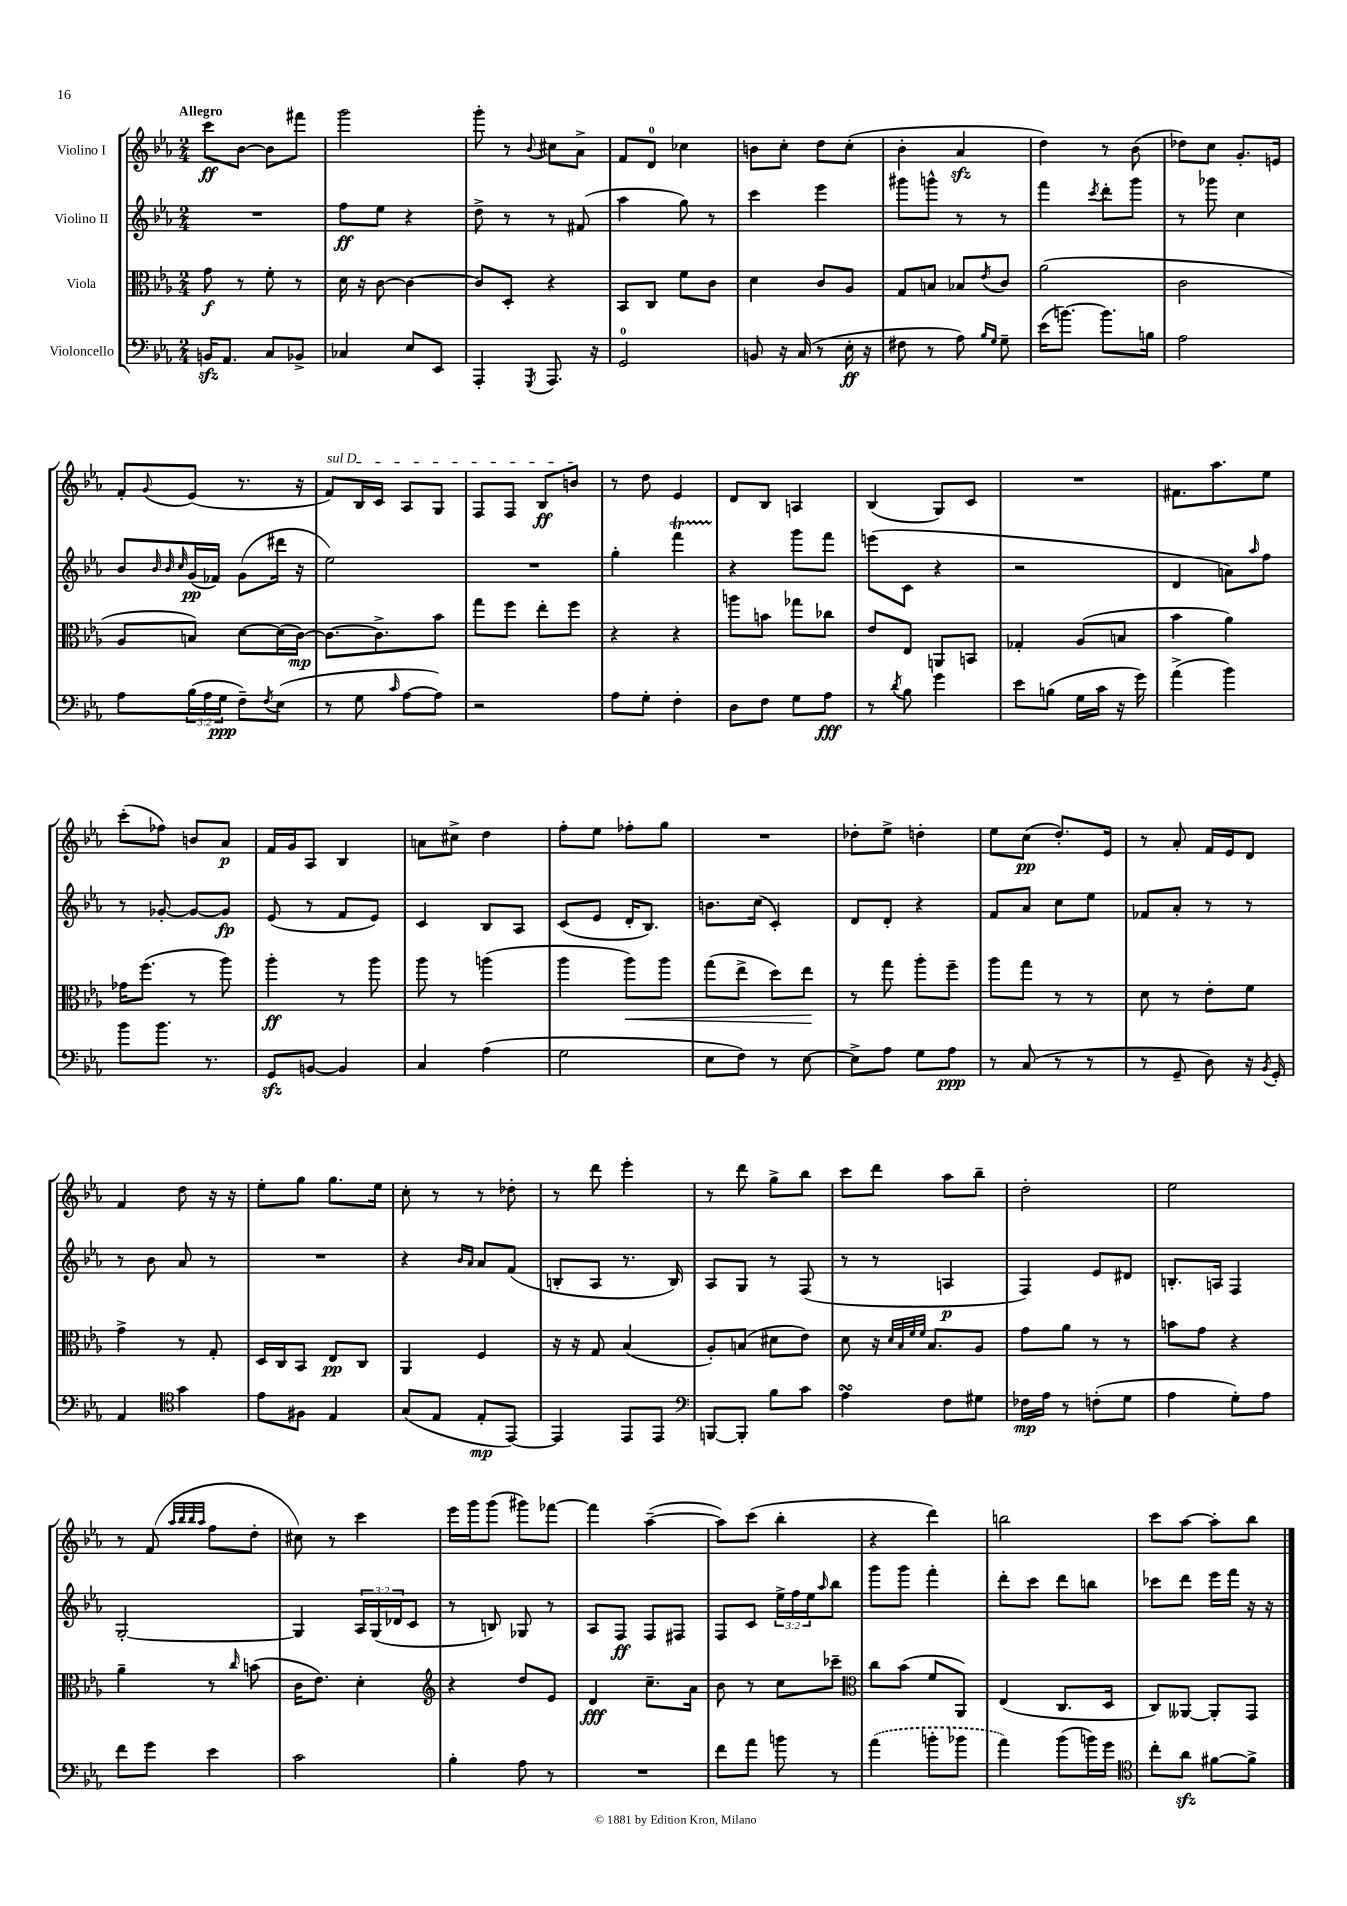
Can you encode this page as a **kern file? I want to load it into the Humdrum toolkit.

**kern	**kern	**kern	**kern
*staff4	*staff3	*staff2	*staff1
*clefF4	*clefC3	*clefG2	*clefG2
*k[b-e-a-]	*k[b-e-a-]	*k[b-e-a-]	*k[b-e-a-]
*M2/4	*M2/4	*M2/4	*M2/4
16BB	8g	2r	8ccc
8.AA-	.	.	.
.	8r	.	[8b-
8C	8f'	.	8b-]
8BB-^	8r	.	8fff#
=	=	=	=
4C-	16d	8ff	2ggg
.	16r	.	.
.	[8c	8ee-	.
8E-	4c_	4r	.
8EE-	.	.	.
=	=	=	=
4AAA-'	8c]	8dd^	8ggg'
.	8D'	8r	8r
8qGGG	.	.	8qqb-
8.AAA-	4r	8r	8cc#
.	.	(8f#	8a-^
16r	.	.	.
=	=	=	=
2GG	8BB-	4aa-	8f
.	8C	.	8d
.	8f	8gg)	4cc-
.	8c	8r	.
=	=	=	=
8BB	4d	4ccc	8b
16r	.	.	8cc'
(16C	.	.	.
8r	8c	4eee-	8dd
16E-'	8A-	.	(8cc'
16r	.	.	.
=	=	=	=
8F#	8G	8ggg#	4b-'
8r	8B	8ggg^^	.
8A-)	8B-	8r	4a-
16qqB-	.	.	.
16qqG	8qe-	.	.
8G~	8c	8r	.
=	=	=	=
(16e-	(2a-	4fff	4dd)
[8.b)	.	.	.
.	.	8qccc	.
8.b]	.	8ddd'	8r
.	.	8ggg	(8b-
16B	.	.	.
=	=	=	=
2A-	2c	8r	8dd-)
.	.	8ggg-	8cc
.	.	4cc	8.g'
.	.	.	16e
=	=	=	=
8A-	8A-	8b-	8f'
.	.	32qqb-	.
.	.	32qqb-	.
.	.	32qqcc	8qqg
(24B-	8B)	(16g	(8e-
24A-	.	.	.
.	.	16f-)	.
24G	.	.	.
8F~)	[8d	(8g	8.r
8qF	.	.	.
(8E-	(16d]	16ddd#	.
.	[16c)	16r	16r
=	=	=	=
8r	8.c_	2ee-)	8f)
8G	.	.	16B-
.	8.c^]	.	16c
16qqc	.	.	.
[8A-	.	.	8A-
8A-])	8b-	.	8G
=	=	=	=
2r	8gg	2r	8F
.	8ff	.	8F
.	8ee-'	.	8B-
.	8ff	.	8b
=	=	=	=
8A-	4r	4gg'	8r
8G'	.	.	8dd
4F'	4r	4fff	4e-
=	=	=	=
8D	8aa	4r	8d
8F	8b	.	8B-
8G	8gg-	8ggg	4A
8A-	8cc-	8fff	.
=	=	=	=
8r	8e-	(8eee	(4B-
8qd	.	.	.
8B-	8E-	8c	.
4g	8AA	4r	8G)
.	8BB	.	8c
=	=	=	=
8e-	4G-'	2r	2r
(8B	.	.	.
16G	(8A-	.	.
16c	.	.	.
16r	8B	.	.
16g)	.	.	.
=	=	=	=
(4a-^	4b-	4d	8.f#
.	.	.	8.aa-
4b-)	4a-)	8a)	.
.	.	16qqaa-	.
.	.	8ff	8ee-
=	=	=	=
8b-	16g-	8r	(8ccc'
.	(8.ff	.	.
8.b-	.	[8g-'	8ff-)
.	8r	8g-_	8b
8.r	.	.	.
.	8aa-)	8g-]	8a-
=	=	=	=
8GG	4aa-'	(8e-	16f
.	.	.	16g
[8BB	.	8r	8A-
4BB]	8r	8f	4B-
.	8aa-	8e-)	.
=	=	=	=
4C	8aa-	4c	8a
.	8r	.	8cc#^
(4A-	(4aa	8B-	4dd
.	.	8A-	.
=	=	=	=
2G	4aa-	(8c	8ff'
.	.	8e-	8ee-
.	8aa-)	16d'	8ff-'
.	.	8.B-)	.
.	8aa-	.	8gg
=	=	=	=
8E-	(8gg	8.b	2r
8F)	8ee-^	.	.
.	.	(16cc	.
8r	8dd)	4c')	.
[8E-	8ee-	.	.
=	=	=	=
8E-^]	8r	8d	8dd-'
8A-	8gg	8d'	8ee-^
8G	8aa-'	4r	4dd'
8A-	8ff~	.	.
=	=	=	=
8r	8aa-	8f	8ee-
(8C	8gg	8a-	(8cc
8r	8r	8cc	8.dd')
8r	8r	8ee-	.
.	.	.	16e-
=	=	=	=
8r	8d	8f-	8r
8GG~	8r	8a-'	8a-'
8D)	8e-'	8r	16f
.	.	.	16e-
16r	8f	8r	8d
8qBB-	.	.	.
16GG'	.	.	.
=	=	=	=
4AA-	4g^	8r	4f
.	.	8b-	.
*clefC4	*	*	*
4g	8r	8a-	8dd
.	8G'	8r	16r
.	.	.	16r
=	=	=	=
8e-	16D	2r	8ee-'
.	16C	.	.
8F#	8BB-	.	8gg
4E-	8E-	.	8.gg
.	8C	.	.
.	.	.	16ee-
=	=	=	=
(8G	4AA-	4r	8cc'
8E-	.	.	8r
.	.	16qqb-	.
.	.	16qqa-	.
8E-'	4F	8a-	8r
[8EE-)	.	(8f	8dd-'
=	=	=	=
4EE-]	16r	8B'	8r
.	16r	.	.
.	8G	8A-	8ddd
8EE-	(4B-	8.r	4eee-'
8EE-	.	.	.
.	.	16B)	.
=	=	=	=
*clefF4	*	*	*
[8BBB	8A-')	8A-	8r
8BBB']	(8B	8G	8ddd
8B-	8d#	8r	8gg^
8c	8e-)	(8F	8bb-
=	=	=	=
4A-	8d	8r	8ccc
.	16r	8r	8ddd
.	32qqd	.	.
.	32qqB-	.	.
.	32qqf	.	.
.	32qqf	.	.
.	8.B-	.	.
8F	.	4A	8aa-
8G#	8A-	.	8bb-~
=	=	=	=
16F-	8g	4F)	2dd'
16A-	.	.	.
8r	8a-	.	.
(8F'	8r	8e-	.
8G	8r	8d#	.
=	=	=	=
4A-	8b	8.B'	2ee-
.	8g	.	.
.	.	16A	.
8G')	4r	4F	.
8A-	.	.	.
=	=	=	=
8f	4a-~	[2G'	8r
8g	.	.	(8f
.	.	.	32qqaa-
.	.	.	32qqbb-
.	.	.	32qqbb-
.	.	.	32qqaa-
4e-	8r	.	8ff
.	16qqcc	.	.
.	(8b	.	8dd'
=	=	=	=
2c	16c	4G]	8cc#)
.	8.e-)	.	.
.	.	.	8r
.	4d'	24A-	4ccc
.	.	(24G	.
.	.	24d-	.
.	.	8c	.
=	=	=	=
*	*clefG2	*	*
4B-'	4r	8r	16eee-
.	.	.	16ggg
.	.	8B)	(8ggg
8A-	8dd	8G-	8ggg#)
8r	8e-	8r	[8fff-
=	=	=	=
2r	4d	8A-	4fff-]
.	.	8F	.
.	8.cc~	8F	([4aa-~
.	.	8F#	.
.	16a-	.	.
=	=	=	=
8f	8b-	8F	8aa-])
8a-	8r	8c	(8ccc
8b	8cc	24ee-^	4bb-'
.	.	24ff	.
.	.	24ee-	.
.	.	16qqaa-	.
8r	8ccc-~	8bb-	.
=	=	=	=
*	*clefC3	*	*
(4a-	8cc	8ggg	4r
.	(8b-	8ggg	.
8b'	8f	4fff'	4ddd)
8b-	8AA-)	.	.
=	=	=	=
4a-)	(4E-	8ddd'	2bb
.	.	8ccc	.
(8b-	8.C	8ddd	.
16b)	.	8bb	.
16g	16D	.	.
=	=	=	=
*clefC4	*	*	*
8cc'	8C)	8ccc-	8ccc
8a-	[8AA--	8ddd	[8aa-
[8f#	8AA--']	16eee-	8aa-']
.	.	16fff	.
8f#^]	8GG	16r	8bb-
.	.	16r	.
==	==	==	==
*-	*-	*-	*-
